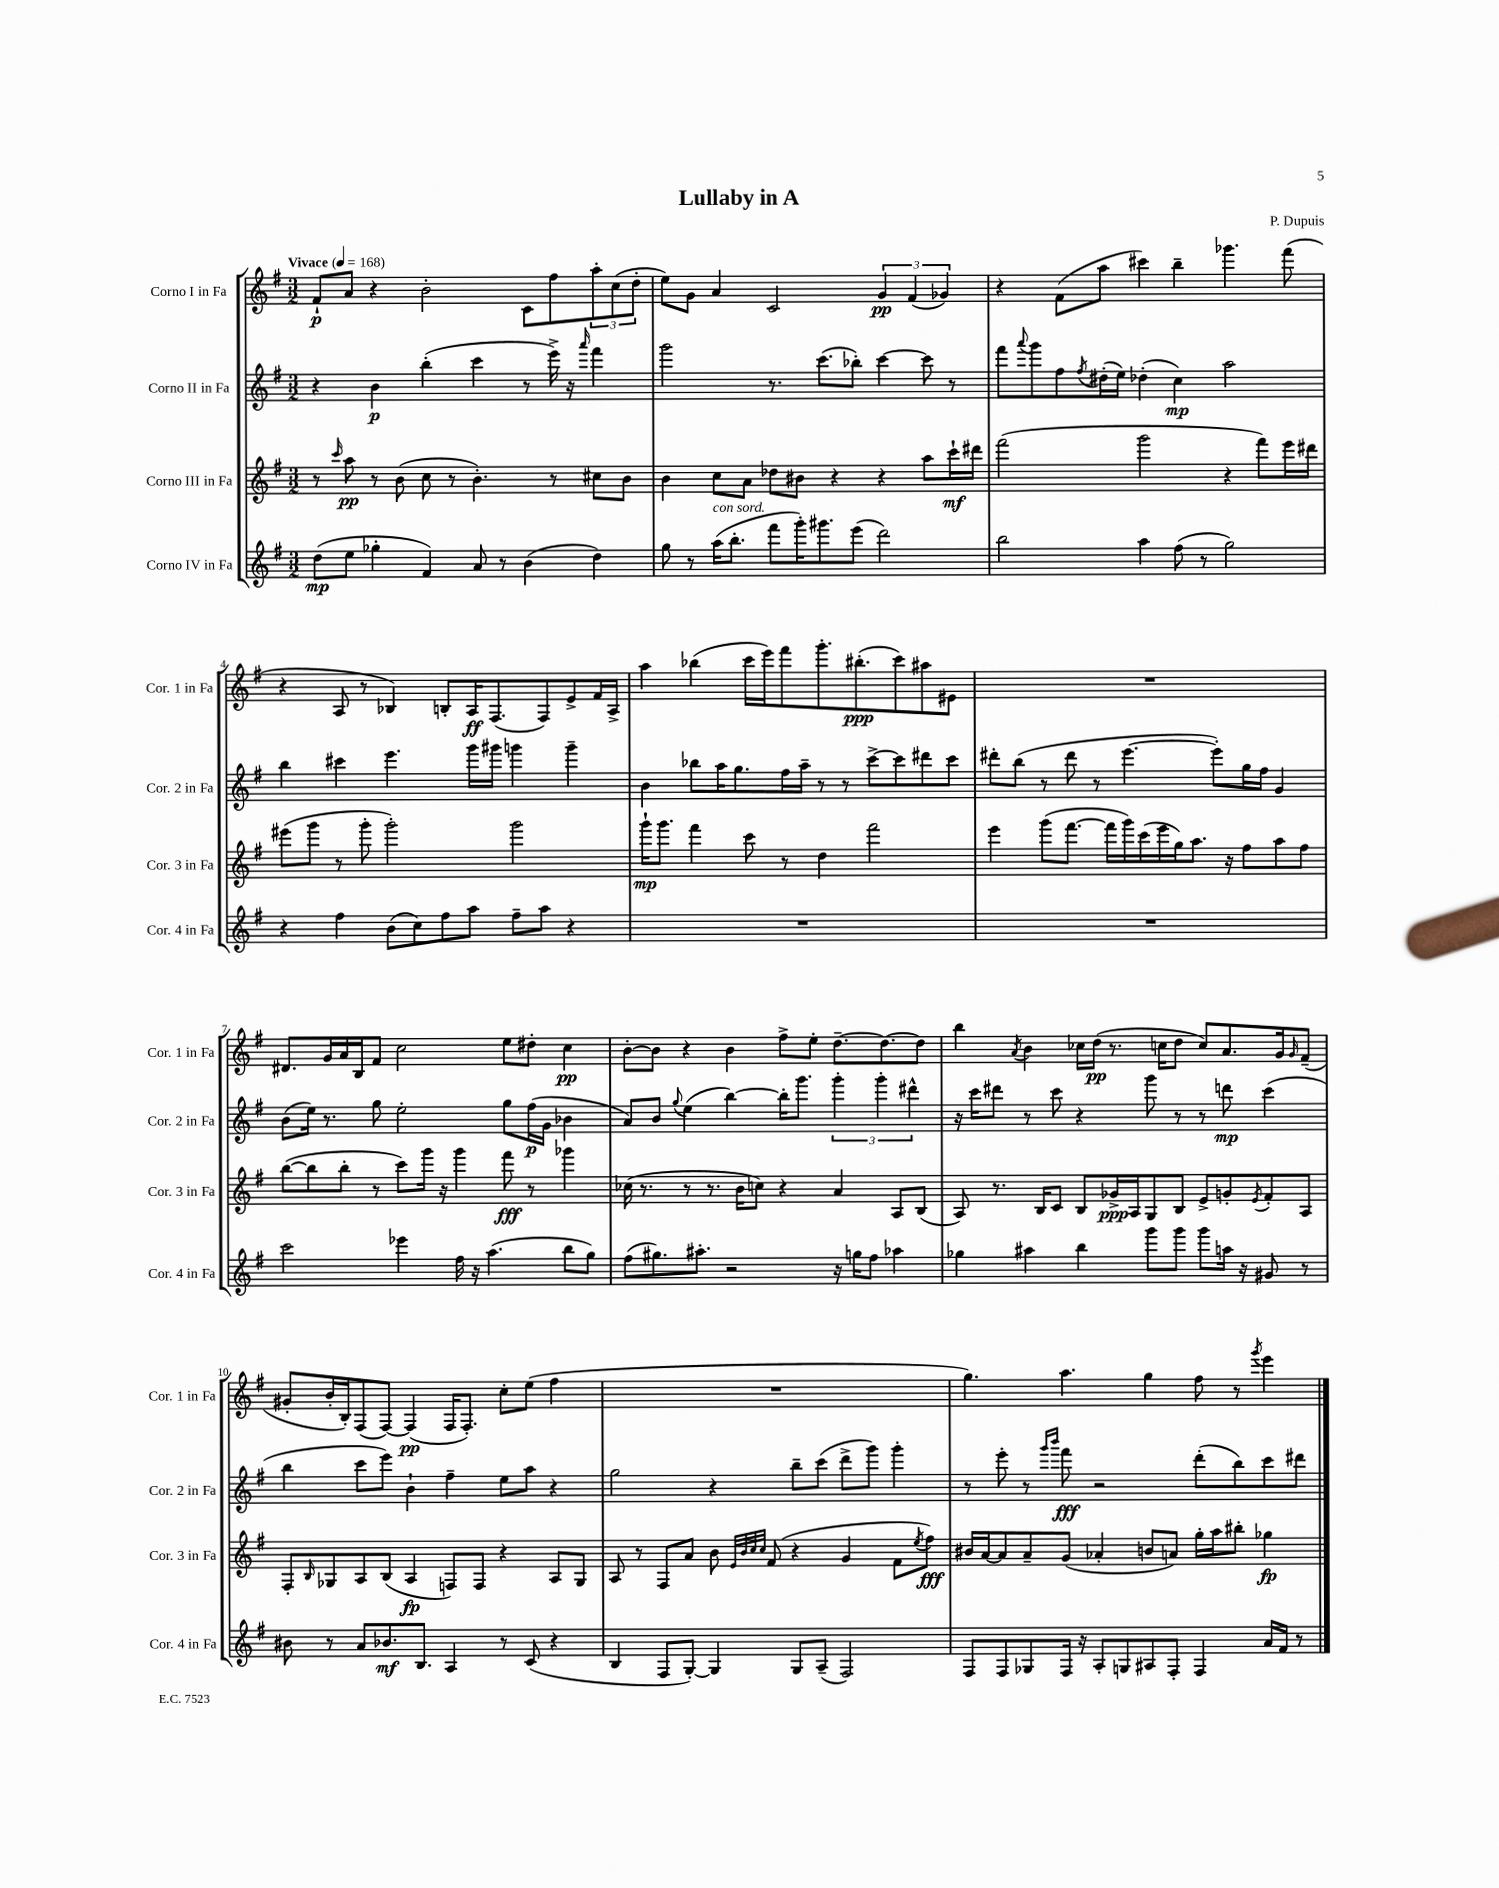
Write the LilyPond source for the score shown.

\header { title = "Lullaby in A" composer = "P. Dupuis" }
<<
\new StaffGroup <<
\new Staff = "s0" \with { instrumentName = "Corno I in Fa" shortInstrumentName = "Cor. 1 in Fa" } {
    \clef treble \key g \major \numericTimeSignature \time 3/2 \tempo "Vivace" 4 = 168
    fis'8-!\p a'8 r4 b'2-. c'8 fis''8 \tuplet 3/2 { a''8-. c''8( d''8-. } |
    e''8) g'8 a'4 c'2 \tuplet 3/2 { g'4\pp fis'4( ges'4) } |
    r4 fis'8( a''8 cis'''4) b''4-- ges'''4. fis'''8( |
    r4 a8 r8 bes4) b8-. a16\ff fis8.( fis8) e'8-> fis'16 a16-> |
    a''4 bes''4( c'''16 e'''16) fis'''8 g'''8.-. bis''8.-.\ppp( c'''8) ais''8 eis'8 |
    R1. |
    dis'8. g'16 a'16 b16 fis'8 c''2 e''8 dis''8-. c''4\pp |
    b'8~-. b'8 r4 b'4 fis''8-> e''8-. d''8.~-- d''8.~ d''8 |
    b''4 \acciaccatura { a'8 } b'4 ces''16 d''16\pp( r8. c''16 d''8 c''8) a'8. g'16 \grace { g'16 } fis'8--( |
    gis'8-. b'16-. b16-.) fis8( fis8~) fis4\pp( fis16 fis8.-.) c''8-. e''8( fis''4 |
    R1. |
    g''4.) a''4. g''4 fis''8 r8 \acciaccatura { g'''8 } e'''4 \bar "|." |
}
\new Staff = "s1" \with { instrumentName = "Corno II in Fa" shortInstrumentName = "Cor. 2 in Fa" } {
    \clef treble \key g \major \numericTimeSignature \time 3/2
    r4 b'4\p b''4-.( c'''4 r8 e'''16->) r16 \grace { a'''16 } fis'''4 |
    g'''2 r8. c'''8.( bes''8-.) c'''4~ c'''8 r8 |
    fis'''8 \appoggiatura { a'''8 } g'''8 fis''8 \acciaccatura { fis''8 } dis''16-.( e''16) des''4-.( c''4\mp) a''2 |
    b''4 cis'''4 e'''4. g'''16 gis'''16 g'''4 g'''4-- |
    b'4 bes''8 a''16 g''8. fis''16 a''16-- r8 r8 c'''8~-> c'''8 dis'''8 c'''8 |
    dis'''8-. b''8( r8 dis'''8 r8 e'''4.~ e'''8-.) g''16 fis''16 g'4 |
    b'8( e''16) r8. g''8 e''2-. g''8 fis''16\p( g'16 bes'4 |
    a'8) b'8 \appoggiatura { g''8 } e''4( b''4~) b''16-. g'''8. \tuplet 3/2 { g'''4-. g'''4-. dis'''4-^ } |
    r16 c'''16 dis'''8 r8 c'''8 r4 g'''8 r8 r8 d'''8\mp c'''4( |
    b''4 c'''8 e'''8) b'4-! fis''4-- e''8 a''8 r4 |
    g''2 r4 b''8-- c'''8( d'''8-> g'''8) g'''4-. |
    r8 e'''8-. r8 \grace { g'''16 b'''16 } fis'''8\fff r2 d'''8-.( b''8) c'''8 dis'''8 \bar "|." |
}
\new Staff = "s2" \with { instrumentName = "Corno III in Fa" shortInstrumentName = "Cor. 3 in Fa" } {
    \clef treble \key g \major \numericTimeSignature \time 3/2
    r8 \grace { c'''16 } a''8\pp r8 b'8( c''8 r8 b'4.-.) r8 cis''8 b'8 |
    b'4 c''8 a'8 des''8 bis'8 r4 r4 a''8 c'''16-!\mf dis'''16 |
    fis'''2( g'''2 r4 fis'''8) e'''16 dis'''16 |
    eis'''8( g'''8 r8 g'''8-. g'''2-.) g'''2 |
    g'''16-!\mp g'''8. fis'''4 c'''8 r8 d''4 fis'''2 |
    e'''4 g'''8( fis'''8.~ fis'''16 g'''16) c'''16( e'''16 g''16) a''8. r16 fis''8 a''8 fis''8 |
    b''8~( b''8 b''8-. r8 c'''8) g'''16 r16 g'''4 fis'''8\fff r8 ges'''4 |
    ces''16( r8. r8 r8. b'16 c''8) r4 a'4 a8 b8( |
    a8) r8. b16 c'8 b8 ges'16->\ppp a16 g8 b8 e'8-> g'8-. \acciaccatura { e'8 } fis'8-. a8 |
    fis8-. \grace { b16 } ges8 a8 b8( a4\fp f8) f8 r4 a8 ges8 |
    a8 r8 fis8 a'8 b'8 \grace { e'32 b'32 c''32 c''32 } fis'8( r4 g'4 fis'8 \acciaccatura { e''8 } fis''8\fff) |
    bis'16 a'16~ a'8 a'8-- g'8( aes'4-. b'8 a'8) g''16-. a''16 bis''8-. ges''4\fp \bar "|." |
}
\new Staff = "s3" \with { instrumentName = "Corno IV in Fa" shortInstrumentName = "Cor. 4 in Fa" } {
    \clef treble \key g \major \numericTimeSignature \time 3/2
    d''8\mp( e''8 ges''4-. fis'4) a'8 r8 b'4( d''4) |
    g''8 r8 a''16^\markup { \italic "con sord." }( b''8.-. fis'''8 g'''16-.) gis'''8. e'''8( d'''2) |
    b''2 a''4 fis''8( r8 g''2) |
    r4 fis''4 b'8( c''8) fis''8 a''8 fis''8-- a''8 r4 |
    R1. |
    R1. |
    c'''2 ees'''4 fis''16 r16 a''4.( b''8 g''8) |
    fis''8( gis''8.) ais''8.-. r2 r16 g''16 fis''8 aes''4 |
    ges''4 ais''4 b''4 g'''8 g'''8 g'''8 a''16 r16 gis'8 r8 |
    bis'8 r8 a'8 bes'8.\mf b8. a4 r8 c'8( r4 |
    b4 fis8 g8~-.) g4 g8 a8--( fis2) |
    fis8 fis8 ges8 fis16 r16 a8-. g8 ais8 fis8-. fis4 a'16 fis'16 r8 \bar "|." |
}
>>
>>
